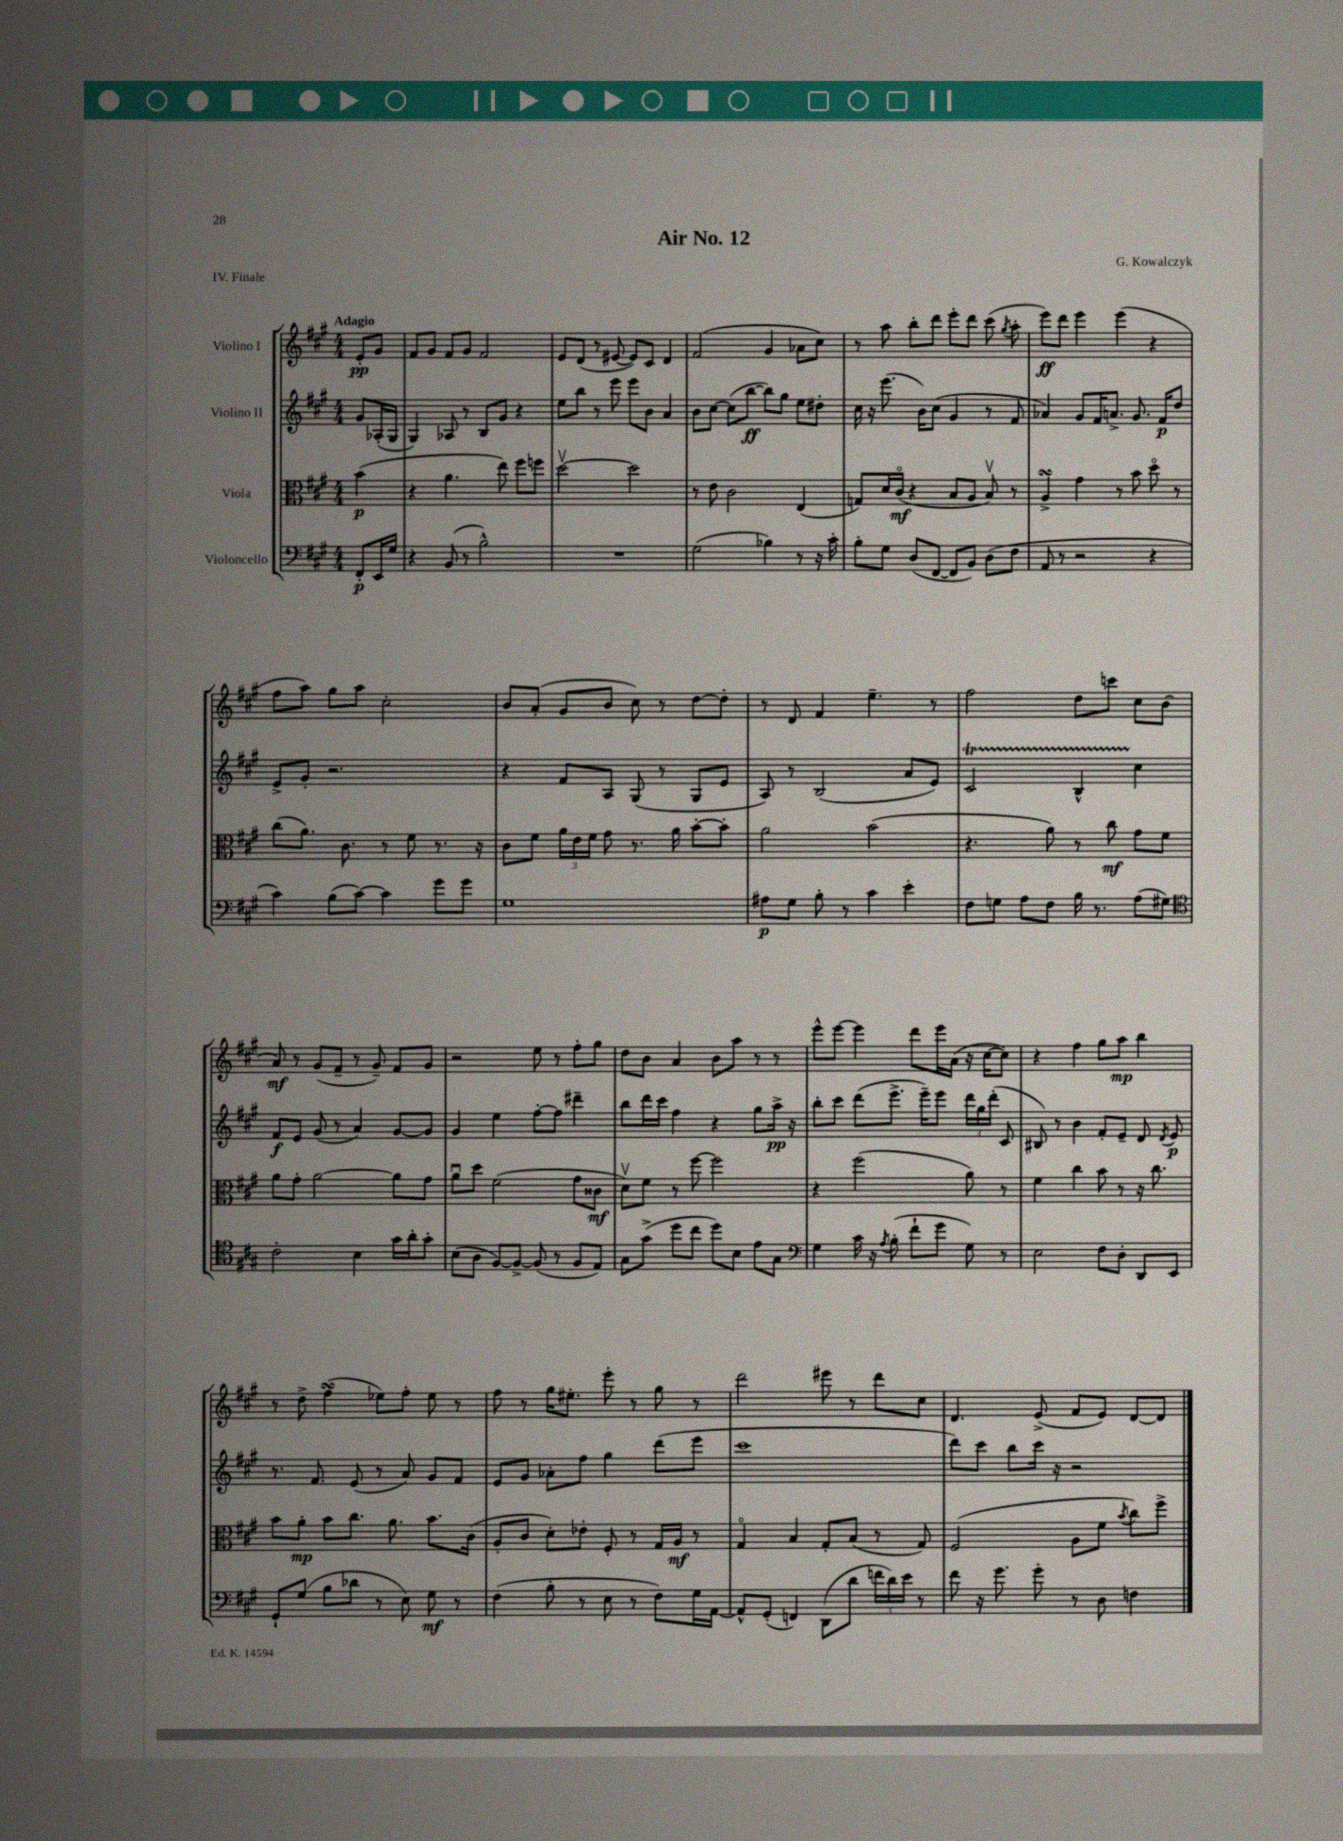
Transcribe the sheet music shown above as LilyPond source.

\header { title = "Air No. 12" composer = "G. Kowalczyk" piece = "IV. Finale" }
<<
\new StaffGroup <<
\new Staff = "s0" \with { instrumentName = "Violino I" } {
    \clef treble \key a \major \numericTimeSignature \time 4/4 \partial 4 \tempo "Adagio"
    \autoBeamOff e'8[-.\pp gis'8] |
    fis'8[ gis'8] fis'8[ gis'8] fis'2 |
    e'8[ d'8]( r8 eis'8~ eis'8[) cis'8] d'4 |
    fis'2( gis'4 aes'8[ cis''8]) |
    r8 a''8 b''8[-. d'''8] e'''8[-. d'''8] cis'''8( \acciaccatura { gis''8 } a''8-. |
    e'''8[\ff) d'''8] e'''4 e'''4( r4 |
    fis''8[ a''8]) gis''8[ a''8] cis''2-. |
    b'8[ a'8]-.( gis'8[ b'8] cis''8) r8 d''8[~ d''8]-. |
    r8 d'8 fis'4 e''4.-- r8 |
    fis''2 d''8[ c'''8] cis''8[ b'8]( |
    a'8\mf) r8 gis'8[( fis'8]-- r8 gis'8--) fis'8[ gis'8] |
    r2 e''8 r8 fis''8[-. gis''8] |
    d''8[ b'8] a'4 b'8[ a''8] r8 r8 |
    e'''8[-^ e'''8]~ e'''4 d'''8[ e'''16 a'16]( r16 cis''16[~ cis''8]) |
    r4 fis''4 gis''8[ a''8]\mp b''4 |
    r8 d''8-> fis''4\turn( ees''8[) fis''8]-. ees''8 r8 |
    fis''8 r8 gis''16[ eis''8.]-. e'''8-. r8 gis''8 r8 |
    d'''2 eis'''8 r8 d'''8[ cis''8] |
    d'4. e'8->( fis'8[ e'8]) d'8[~ d'8] \bar "|." |
}
\new Staff = "s1" \with { instrumentName = "Violino II" } {
    \clef treble \key a \major \numericTimeSignature \time 4/4 \partial 4
    \autoBeamOff gis'8[ aes16-.( gis16] |
    gis4) aes8 r8 b8[ gis'8] r4 |
    e''8[ b''8] r8 e'''8 e'''8[ b'8] a'4 |
    b'8[ cis''8]~ cis''8[( b''8]~\ff b''8[) gis''8] e''8[ dis''8]-. |
    cis''16 r16 e'''8.( b'16[) cis''8]( gis'4 r8 fis'8 |
    aes'4) gis'8[ fis'16 a'8.]-> gis'8. fis'16[\p d''8] |
    e'8[-> gis'8]-. r2. |
    r4 fis'8[ a8] gis8( r8 gis8[ e'8] |
    a8) r8 b2( a'8[ e'8]) |
    cis'2\startTrillSpan b4-^ cis''4\stopTrillSpan |
    fis'8[\f e'8] gis'8( r8 a'4) gis'8[~ gis'8] |
    gis'4 e''4 fis''8[~-. fis''8] dis'''4-- |
    b''8[ d'''16 cis'''16] fis''4 r4 gis''8[ a''16]->\pp r16 |
    b''8[-. cis'''8] d'''8[( e'''8.]-> e'''16[--) e'''8] \tuplet 3/2 { d'''16[ gis''16 d'''16]-.( } cis'8 |
    bis8) r8 b'4 fis'8[-. e'8]-- d'8 \acciaccatura { d'8 } e'8\p |
    r8. fis'8. e'8( r8 a'8) gis'8[ fis'8] |
    e'8[ gis'8] aes'8[-. fis''8] gis''4 d'''8[( e'''8] |
    cis'''1 |
    d'''8[) cis'''8] b''8[ cis'''16] r16 r2 \bar "|." |
}
\new Staff = "s2" \with { instrumentName = "Viola" } {
    \clef alto \key a \major \numericTimeSignature \time 4/4 \partial 4
    \autoBeamOff b'4\p( |
    r4 a'4. e''8) fis''8[ f''8] |
    d''2~\upbow d''2 |
    r8 e'8 cis'2 e4( |
    g8[) d'16 cis'16]\flageolet\mf( r4 b8[ a8] b8\upbow) r8 |
    a4->\turn gis'4 r8 b'8 d''8\flageolet r8 |
    cis''8[( a'8.]) cis'8. r8 fis'8 r8. r16 |
    cis'8[ fis'8] \tuplet 3/2 { a'16[ e'16 fis'16] } gis'8 r8. a'16 b'8[~-. b'8]-. |
    a'2 b'2( |
    r4. a'8) r8 cis''8\mf gis'8[ fis'8] |
    a'8[ gis'8]-. a'2~ a'8[ gis'8] |
    a'8[\downbow d''8] fis'2( gis'8[ cisis'8]\mf |
    d'8[\upbow) fis'8] r8 fis''8~ fis''2 |
    r4 fis''2( a'8) r8 |
    fis'4 cis''4 b'8 r8 r16 cis''8. |
    b'8[ a'8]-.\mp b'8[ cis''8.] a'8. b'8.[ cis'16]( |
    a8[-. cis'8] d'8[-.) ees'8]-. fis8-. r8 gis16[ a16]\mf r8 |
    gis4\flageolet b4 gis8[-. b8]( r8 gis8) |
    fis2( a8[ fis'8] \acciaccatura { b'8 } cis''8[) fis''8]-> \bar "|." |
}
\new Staff = "s3" \with { instrumentName = "Violoncello" } {
    \clef bass \key a \major \numericTimeSignature \time 4/4 \partial 4
    \autoBeamOff fis,8[-.\p e,16 gis16] |
    r4 b,8( r8 b2-^) |
    R1 |
    gis2( bes4) r8 r16 cis'16-. |
    b8[-. gis8] d8[( fis,8]~ fis,8[ b,8]) d8[( fis8] |
    a,8 r8 r2 r4 |
    cis'4) b8[( cis'8]~) cis'4 gis'8[ gis'8] |
    gis1 |
    ais8[\p gis8] b8-. r8 cis'4 e'4-. |
    fis8[ g8] a8[ fis8] b16 r8. a8[( gis8]) |
    \clef tenor cis'2-. b4 gis'16[ a'16-. gis'8]-. |
    b8[( a8] fis8[~) fis8]~-> fis8( r8 fis8[ e8]) |
    gis8[ gis'8]->( d''8[ cis''8] d''8[) b8] e'8[ gis8] |
    \clef bass gis4 cis'16 r16 \acciaccatura { a8 } b8-.( fis'8[-! gis'8] gis8) r8 |
    e2 fis8[ d8]-. d,8[ e,8] |
    gis,8[-! gis8]( b8[ des'8] r8 e8) gis8\mf r8 |
    fis4( b8-. r8 e8 r8 fis8[) gis16 a,16]~ |
    a,8[-^ gis,8]-.( f,4) d,8[( d'8] \tuplet 3/2 { f'16[ d'16) e'16] } r8 |
    fis'8 r16 gis'8. gis'8-. r8 d8 f4 \bar "|." |
}
>>
>>
\layout { \context { \Score \remove "Bar_number_engraver" } }
